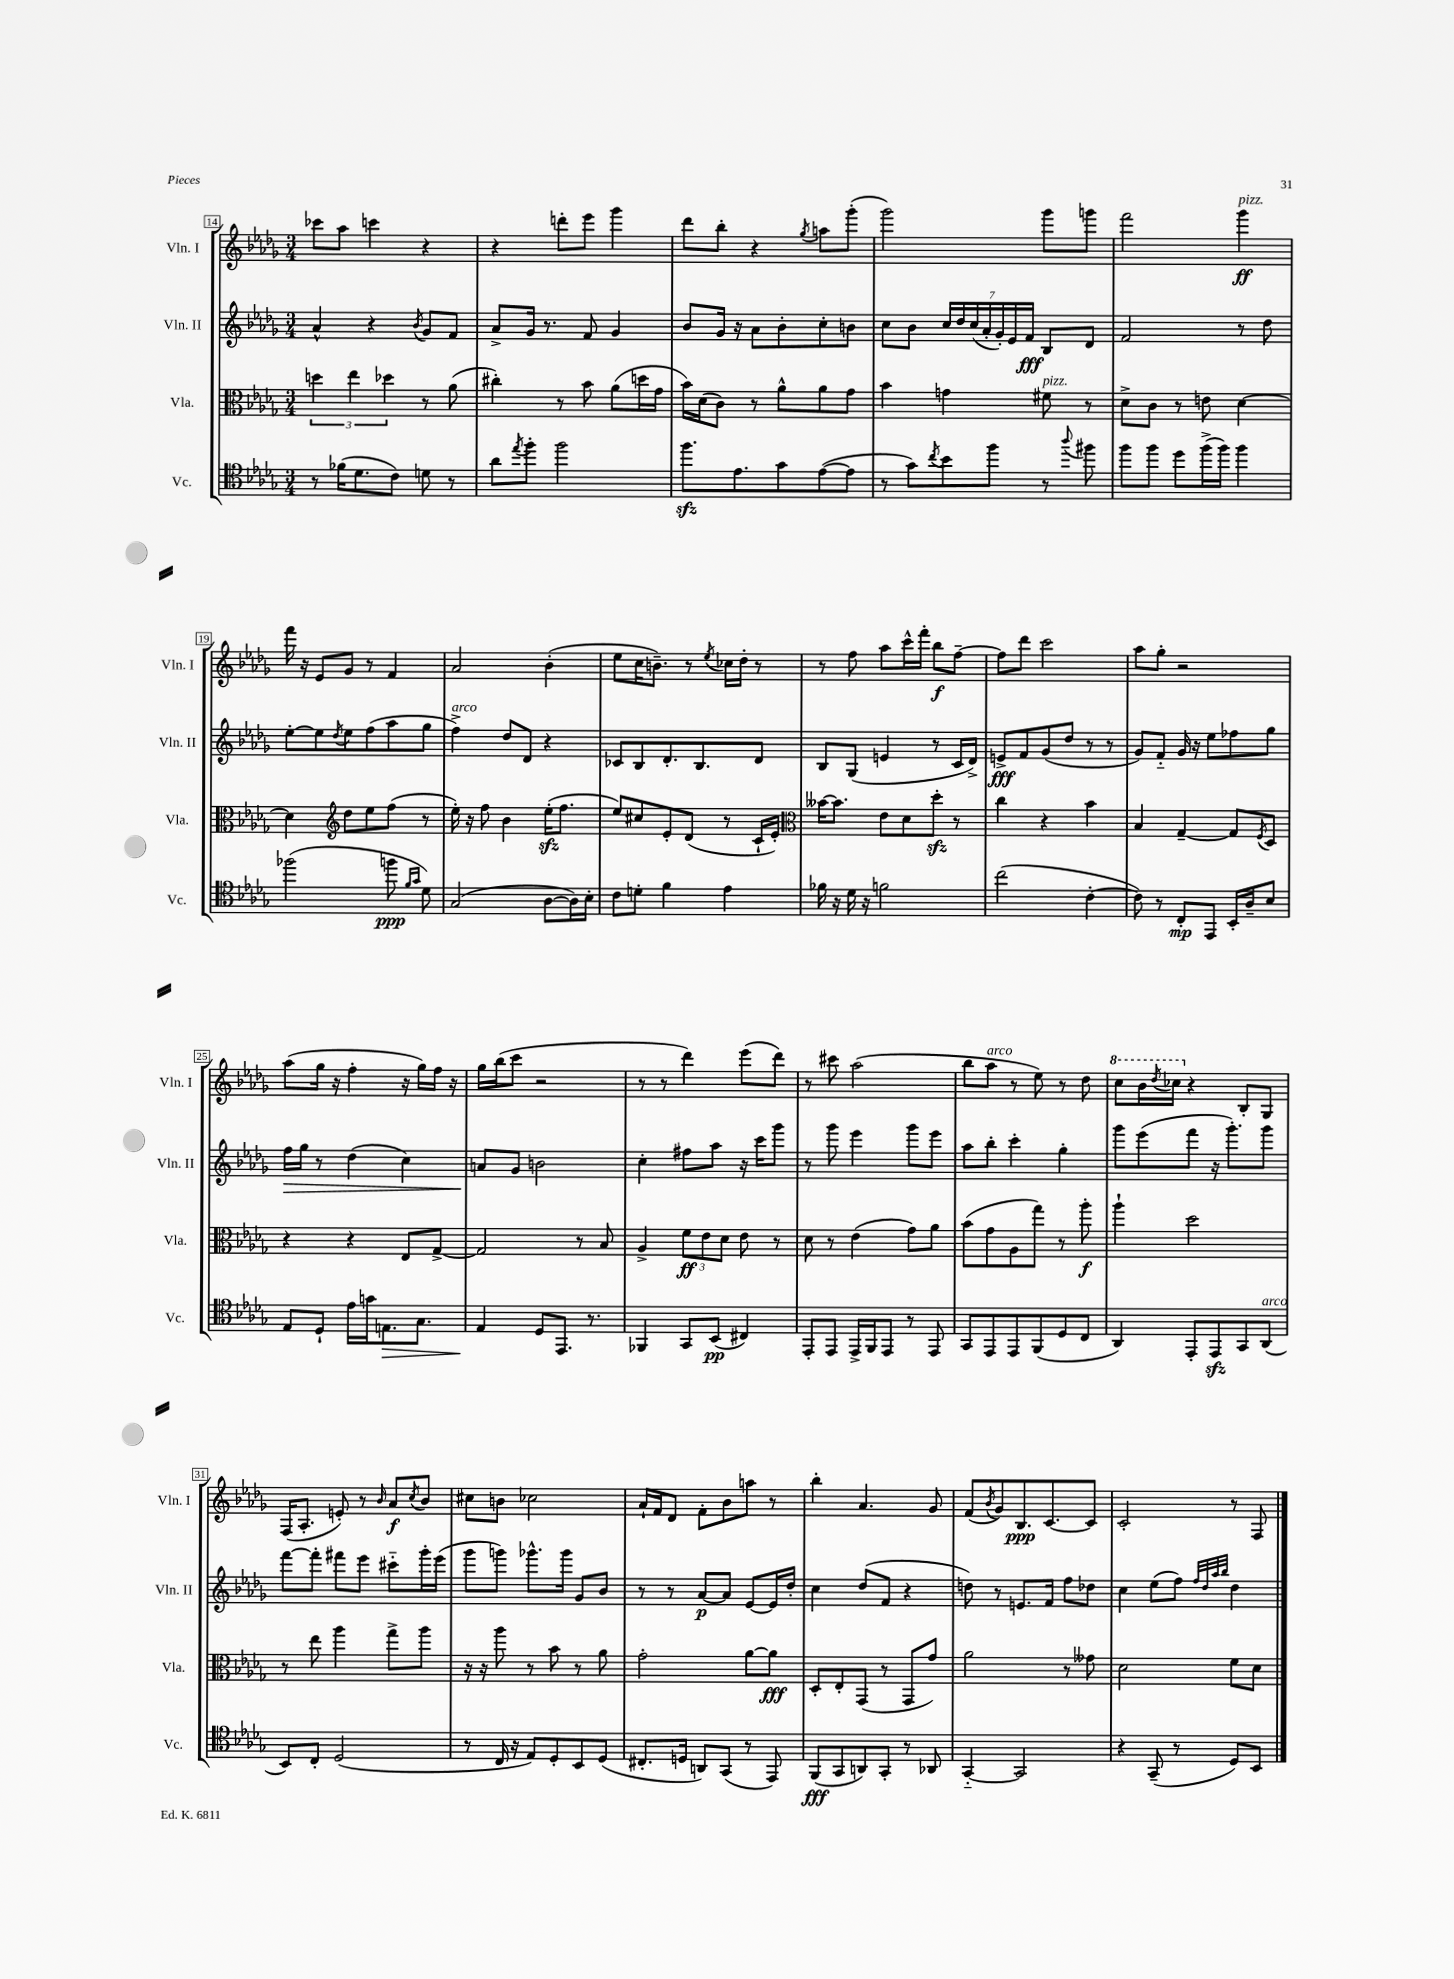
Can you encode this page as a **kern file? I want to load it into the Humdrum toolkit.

**kern	**kern	**kern	**kern
*staff4	*staff3	*staff2	*staff1
*clefC4	*clefC3	*clefG2	*clefG2
*k[b-e-a-d-g-]	*k[b-e-a-d-g-]	*k[b-e-a-d-g-]	*k[b-e-a-d-g-]
*M3/4	*M3/4	*M3/4	*M3/4
8r	6dd	4a-^^	8ccc-
(16f-	.	.	8aa-
.	6ee-	.	.
8.d-	.	.	.
.	.	4r	4ccc
.	6dd-	.	.
8c)	.	.	.
.	.	8qb-	.
8d	8r	8g-	4r
8r	(8a-	8f	.
=	=	=	=
8a-	4cc#')	8a-^	4r
8qee-	.	.	.
8ff'	.	16g-	.
.	.	8.r	.
2ff	8r	.	8ddd'
.	8b-	8f	8eee-
.	(8a-	4g-	4ggg-
.	16dd	.	.
.	16g-	.	.
=	=	=	=
8.ff	16b-)	8b-	8ddd-
.	(16d-	.	.
.	8c)	16g-	8bb-'
8.e-	.	16r	.
.	8r	8a-	4r
8g-	8a-^^	8b-'	.
.	.	.	8qgg-
([8e-	8a-	8cc'	8aa
8e-]	8g-	8b	(8ggg-'
=	=	=	=
8r	4b-	8cc	2ggg-)
8g-)	.	8b-	.
8qcc	.	.	.
8b-	4g	28cc	.
.	.	28dd-	.
.	.	(28cc	.
.	.	28a-'	.
8ff	.	.	.
.	.	28g-')	.
.	.	28e-	.
.	.	28f	.
8r	8f#	8B-	8ggg-
8qqaa-	.	.	.
8ff#	8r	8d-	8ggg
=	=	=	=
8ff	8d-^	2f	2fff
8ff	8c	.	.
8dd-	8r	.	.
(16ff^	8e	.	.
16ff)	.	.	.
4ff	[4d-	8r	4ggg-
.	.	8dd-	.
=	=	=	=
(2ff-	4d-]	[8ee-'	16fff
.	.	.	16r
.	.	8ee-]	8e-
*	*clefG2	*	*
.	.	8qdd-	.
.	8dd-	8ee-	8g-
.	8ee-	(8ff	8r
8ff	(8ff	8aa-	4f
16qqf	.	.	.
16qqg-	.	.	.
8d-)	8r	8gg-	.
=	=	=	=
(2G-	16ee-')	4ff^)	2a-
.	16r	.	.
.	8ff	.	.
.	4b-	8dd-	.
.	.	8d-	.
[8A-	(16ee-'	4r	(4b-'
.	8.ff	.	.
16A-])	.	.	.
16B-'	.	.	.
=	=	=	=
8c	8ee-)	8c-	8ee-
8d'	8cc#	8B-	16cc
.	.	.	8.b~)
4f	8e-'	8.d-'	.
.	(8d-	.	8r
.	.	8.B-	.
.	.	.	8qee-
4e-	8r	.	16cc-
.	.	.	16dd-'
.	16c`	8d-	8r
.	16e-')	.	.
=	=	=	=
*	*clefC3	*	*
16f-	[16b--	8B-	8r
16r	8.b--]	.	.
16d-	.	(8G-	8ff
16r	.	.	.
2f	8e-	4e	8aa-
.	8d-	.	16ccc^^
.	.	.	16fff'
.	8dd-'	8r	8bb-
.	8r	16c	[8ff~
.	.	16d-^)	.
=	=	=	=
(2cc	4cc	8e^	8ff]
.	.	8f	8ddd-
.	4r	(8g-	2ccc
.	.	8dd-	.
[4c'	4b-	8r	.
.	.	8r	.
=	=	=	=
8c])	4B-	8g-)	8aa-
8r	.	8f'~	8gg-'
8C'	[4G-~	16g-	2r
.	.	16r	.
8EE-	.	8ee-	.
16BB-'	8G-]	8ff-	.
16A-~	.	.	.
.	8qF	.	.
8B-	8D-	8gg-	.
=	=	=	=
8E-	4r	16ff	(8aa-
.	.	16gg-	.
8D-`	.	8r	16gg-
.	.	.	16r
16e-	4r	(4dd-	4ff'
16g	.	.	.
8.E	.	.	.
.	8E-	4cc)	16r
8.G-	.	.	16gg-)
.	[8G-^	.	16ff
.	.	.	16r
=	=	=	=
4E-	2G-]	8a	16gg-
.	.	.	(16bb-
.	.	8g-	8ccc
8D-	.	2b	2r
8.EE-	.	.	.
.	8r	.	.
8.r	.	.	.
.	8B-	.	.
=	=	=	=
4FF-	4A-^	4cc'	8r
.	.	.	8r
8GG-	12f	8ff#	4ddd-)
.	12e-	.	.
(8BB-	.	8aa-	.
.	12d-	.	.
4C#)	8e-	16r	(8eee-
.	.	16ccc	.
.	8r	8ggg-	8ddd-)
=	=	=	=
8EE-'	8d-	8r	8r
8EE-	8r	8ggg-	8ccc#
16EE-^	(4e-	4eee-	(2aa-
16FF	.	.	.
8EE-	.	.	.
8r	8g-)	8ggg-	.
8EE-	8a-	8eee-	.
=	=	=	=
8GG-	(8b-	8aa-	8bb-
8EE-	8g-	8bb-'	8aa-
8EE-	8A-	4ccc'	8r
(8FF	8gg-)	.	8ee-)
8D-	8r	4gg-'	8r
8C	8aa-'	.	8dd-
=	=	=	=
4AA-)	4aa-`	8ggg-	8ccc
.	.	(8eee-	16bb-
.	.	.	8qddd-
.	.	.	16ccc-
8EE-'	2dd-	8fff	4r
8EE-	.	16r	.
.	.	8.ggg-')	.
8GG-	.	.	8B-'
(8AA-	.	8ggg-	8G-
=	=	=	=
8BB-)	8r	[8fff	(16F
.	.	.	8.A-'
8C'	8ee-	8fff']	.
(2D-	4aa-	8fff#	8e')
.	.	8eee-	8r
.	.	.	16qqb-
.	8gg-^	8ccc#'~	8a-
.	.	.	8qcc
.	8aa-	16ggg-'	8b-
.	.	(16eee-	.
=	=	=	=
8r	16r	8ggg-	8cc#
.	16r	.	.
16C	8aa-	8ggg)	8b
16r	.	.	.
8E-)	8r	8.ggg-^^	2cc-
8D-'	8b-	.	.
.	.	16ggg-	.
8BB-	8r	8g-	.
(8D-	8a-	8b-	.
=	=	=	=
8.C#'	2g-'	8r	16a-`
.	.	.	16f
.	.	8r	8d-
16D	.	.	.
8AA)	.	[8a-	8f'
(8GG-	.	8a-]	8b-
8r	[8a-	[8e-	8aa
8EE-)	8a-]	16e-]	8r
.	.	16dd-'	.
=	=	=	=
(8FF	8D-'	4cc	4bb-'
8GG-	8E-'	.	.
8AA)	(8GG-	(8dd-	4.a-
8GG-'	8r	8f	.
8r	8GG-	4r	.
8AA-	8g-)	.	8g-
=	=	=	=
[4GG-'~	2a-	8dd)	(8f
.	.	.	8qb-
.	.	8r	8g-)
2GG-]	.	8.e	8.B-
.	.	16f	[8.c
.	8r	8ff	.
.	8g--	8dd-	8c]
=	=	=	=
4r	2d-	4cc	2c'
(8GG-~	.	(8ee-	.
8r	.	8ff)	.
.	.	32qqff	.
.	.	32qqdd-	.
.	.	32qqaa-	.
.	.	32qqbb-	.
8D-)	8f	4dd-	8r
8BB-	8d-	.	8F
==	==	==	==
*-	*-	*-	*-
